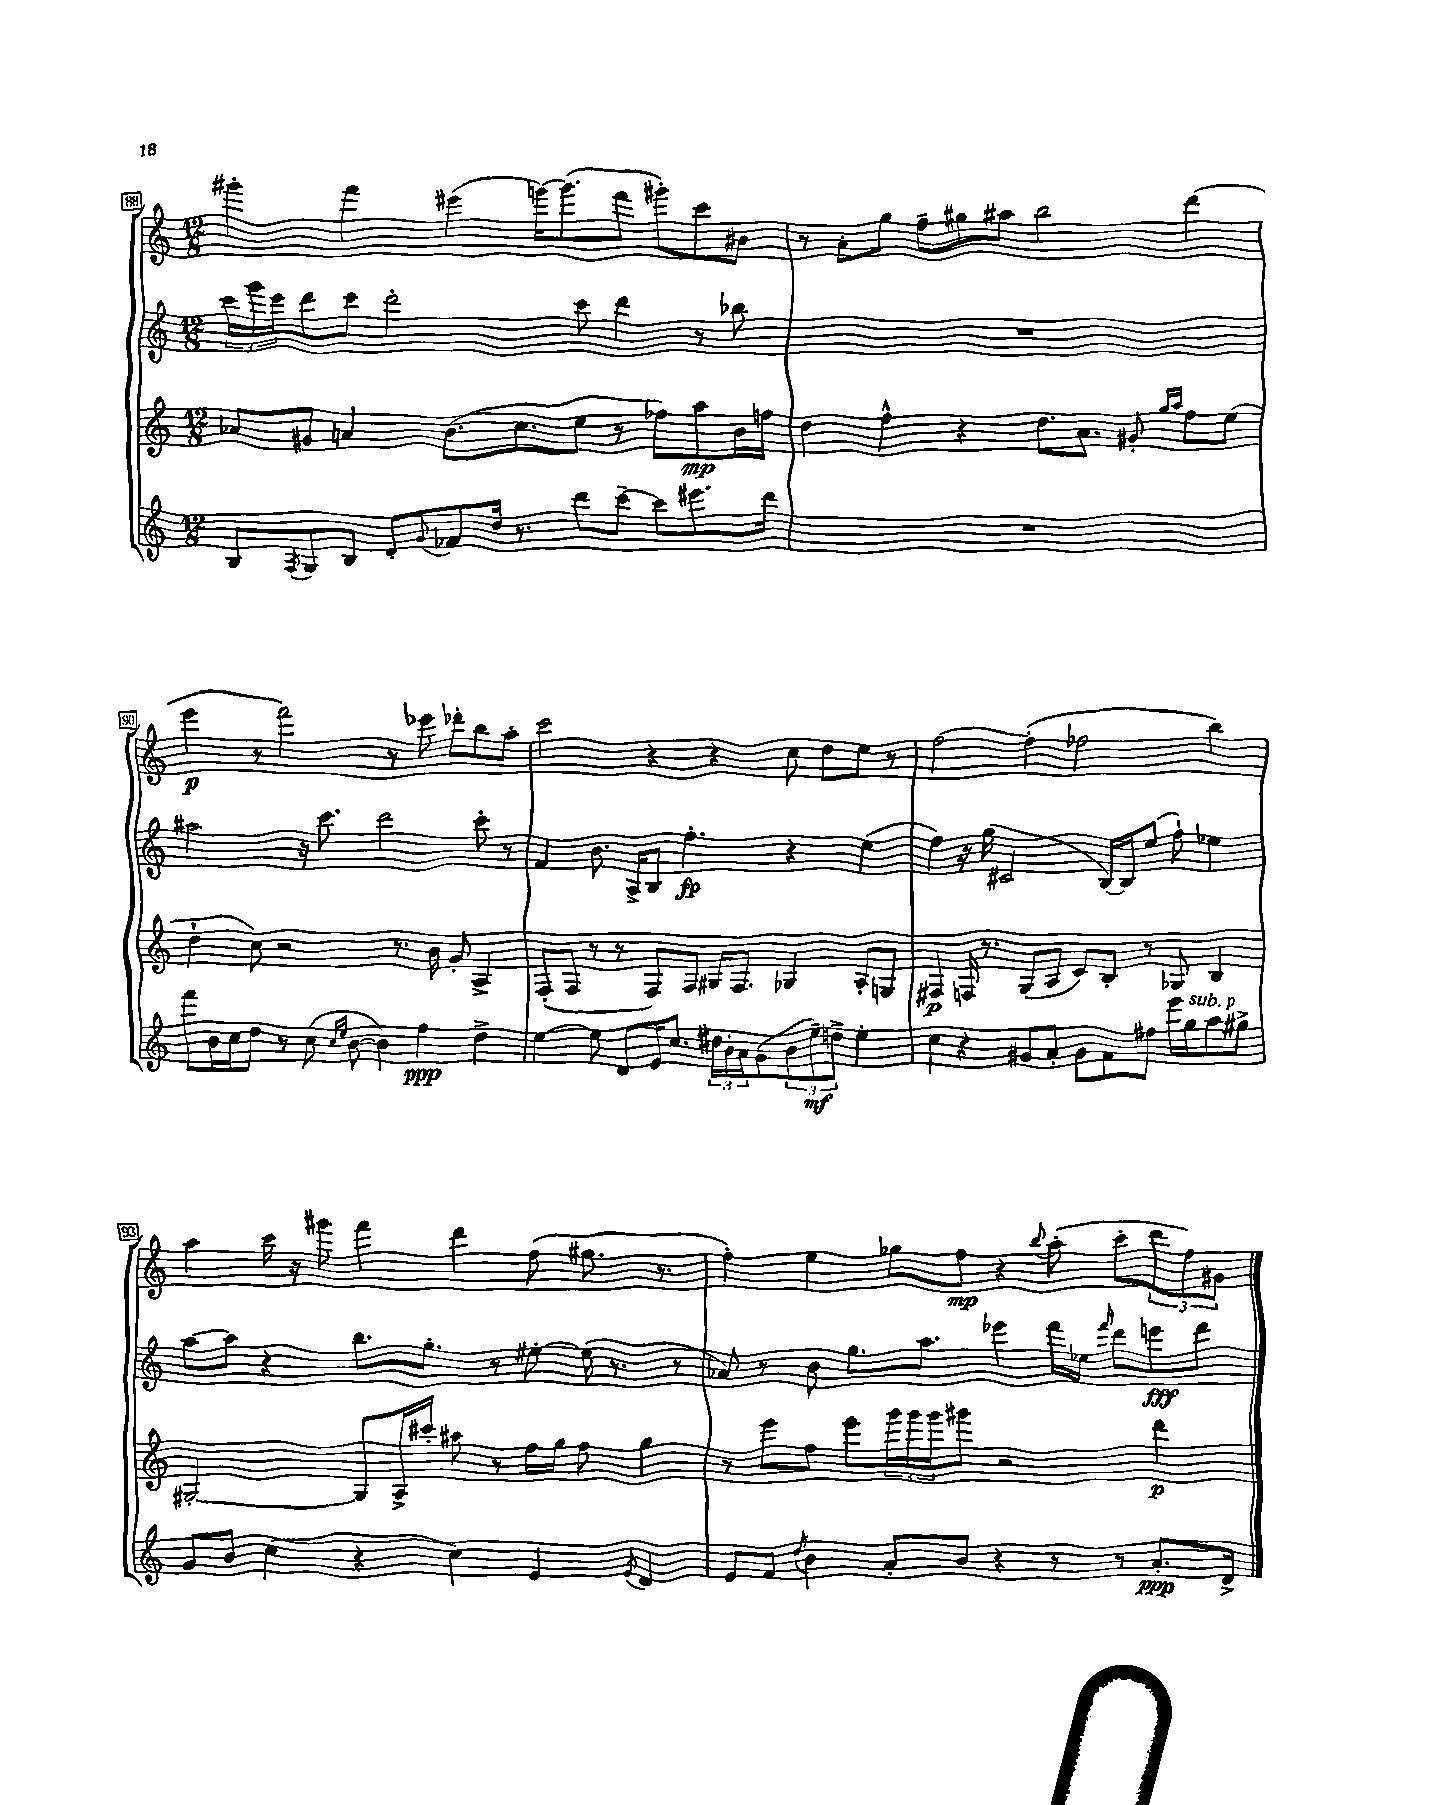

**kern	**kern	**kern	**kern
*staff4	*staff3	*staff2	*staff1
*clefG2	*clefG2	*clefG2	*clefG2
*k[]	*k[]	*k[]	*k[]
*M12/8	*M12/8	*M12/8	*M12/8
8B	8a-	24ccc	4ggg#'
.	.	24ggg	.
.	.	24eee	.
8qF	.	.	.
8G	8g#	8ddd	.
8B	4a	8ccc	4fff
8d'	.	2ddd'	.
8qqg	.	.	.
8f-	(8.b	.	(4eee#
16dd	.	.	.
8.r	8.cc	.	.
.	.	.	[16ggg)
.	.	.	(8.ggg]
8ddd	8ee	8ccc	.
[8ccc~	8r	4ddd	8fff
8ccc]	8ff-)	.	8ggg#')
8.eee#	8aa	8r	8ccc
.	16b	8bb-	8b#
16ddd	16ff	.	.
=	=	=	=
1.r	4dd	1.r	8r
.	.	.	8a'
.	4ff^^	.	8gg
.	.	.	8ff~
.	4r	.	8gg#
.	.	.	8aa#
.	8.dd	.	2bb
.	8.a	.	.
.	8g#'	.	.
.	16qqgg	.	.
.	16qqaa	.	.
.	8ff	.	(4ddd
.	(8ee	.	.
=	=	=	=
8fff	4dd`	2aa#	4eee
16b	.	.	.
16cc	.	.	.
8dd	8cc)	.	8r
8r	2r	.	2fff)
(8cc	.	16r	.
.	.	8.ccc	.
16qqcc	.	.	.
16qqee	.	.	.
[8b	.	.	.
4b])	.	2ddd	.
.	8.r	.	8r
4ff	.	.	8eee-
.	16b	.	.
.	8g'	.	8ddd-'
4dd^	4A^	8ccc'	8bb
.	.	8r	8aa'
=	=	=	=
[4ee	(8F'	4f	2ccc
.	8F	.	.
8ee]	8r	8.b	.
8d	8r	.	.
.	.	16A^	.
16e	8F)	8B	4r
8.cc	.	.	.
.	8F	4.ff'	.
24dd#	16G#	.	4r
24b'	.	.	.
.	8.F	.	.
24a	.	.	.
(8g	.	.	.
12b	4G-	4r	8cc
12ee~)	.	.	.
.	.	.	8dd
12dd^	.	.	.
4ee'	8A'	(4ee	8ee
.	8G	.	8r
=	=	=	=
4cc	4F#	4ff)	[2ff
4r	16F	16r	.
.	8.r	(16gg	.
.	.	2c#	.
8g#	(8G	.	(4ff']
8a'	8A	.	.
8g#	8c)	.	2ff-
8f	8B'	[16B)	.
.	.	16B]	.
8ff#	8r	(8ee	.
16eee	8G-	8ff`)	.
16gg	.	.	.
8aa	4B	4ee-	4bb)
8gg#^	.	.	.
=	=	=	=
8g	[2G#'	[8aa	4aa
8b	.	8aa]	.
(4cc	.	4r	16ccc
.	.	.	16r
.	.	.	8ggg#
4r	8G#]	8.bb	4fff
.	16A^	.	.
.	16ccc#'	8.gg'	.
4cc)	8aa#	.	4ddd
.	8r	8r	.
4e	16ff	[8ee#'	(8ff
.	16gg	.	.
.	8ff	(16ee#]	8.gg#
.	.	8.r	.
8qe	.	.	.
4d	4gg	.	.
.	.	.	8.r
.	.	8r	.
=	=	=	=
8e	8r	8a-)	4ff')
8f	8eee	8r	.
8qdd	.	.	.
4b	8ff	8b	4ee
.	8eee	8.gg	.
8a'	24ggg	.	8gg-
.	24ggg	.	.
.	.	8.aa	.
.	24ggg	.	.
8b	8ggg#	.	8ff
4r	2r	4eee-	4r
.	.	.	8qqbb
8r	.	16fff	(8aa'
.	.	16ee-	.
.	.	16qqfff	.
8r	.	8ddd	8ccc'
8.a'	4ddd	8eee	12ddd
.	.	.	12ff)
.	.	8ddd	.
.	.	.	12g#
16d^	.	.	.
==	==	==	==
*-	*-	*-	*-
